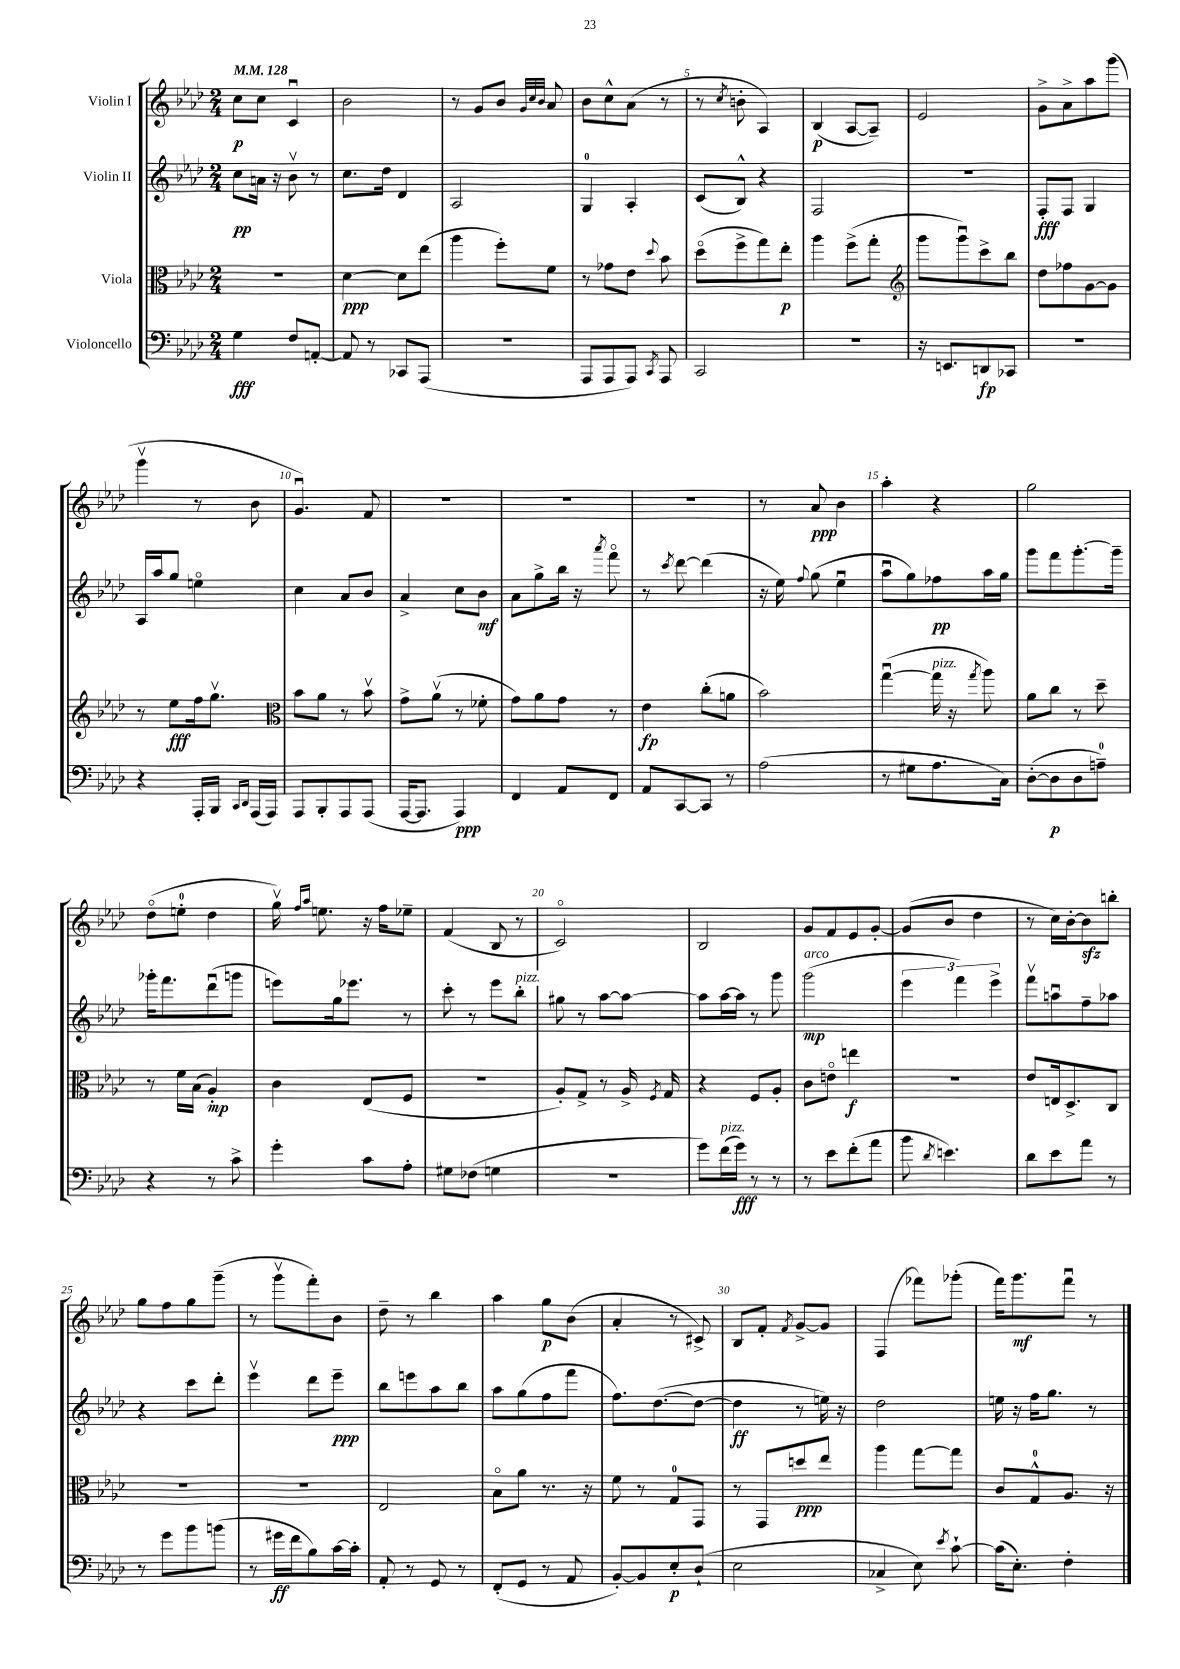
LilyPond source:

<<
\new StaffGroup <<
\new Staff = "s0" \with { instrumentName = "Violin I" } {
    \clef treble \key aes \major \numericTimeSignature \time 2/4 \tempo 4 = 128
    \autoBeamOff c''8[\p c''8] c'4\downbow |
    bes'2 |
    r8 g'8[ bes'8] \grace { g'32[ c''32 bes'32] } aes'8 |
    bes'8[ c''8-^ aes'8]( r8 |
    r8 \acciaccatura { c''8 } b'8-. aes4) |
    bes4\p( aes8[~ aes8]--) |
    ees'2 |
    g'8[-> aes'8-> aes''8 g'''8]( |
    g'''4\upbow r8 bes'8 |
    g'4.\downbow) f'8 |
    r2 |
    R2 |
    R2 |
    r8 aes'8\ppp bes'4 |
    aes''4-. r4 |
    g''2 |
    des''8[\flageolet( e''8]-0-. des''4 |
    g''16\upbow) \grace { f''16[ aes''16] } e''8. r16 f''16[ ees''8]-- |
    f'4( bes8 r8 |
    c'2\flageolet) |
    bes2 |
    g'8[ f'8 ees'8 g'8]~-. |
    g'8[( bes'8] des''4 |
    r8 c''16[) bes'16~-. bes'8\sfz b''8]-. |
    g''8[ f''8 g''8 g'''8]--( |
    r8 g'''8[\upbow f'''8-.) bes'8] |
    des''8-- r8 bes''4 |
    aes''4 g''8[\p bes'8]( |
    aes'4-. r8 cis'8->) |
    bes8[ f'8]-. \acciaccatura { f'8 } g'8[~-> g'8] |
    f4( fes'''8[) ges'''8]-.( |
    f'''16[) g'''8.\mf f'''8]\downbow r8 \bar "|." |
}
\new Staff = "s1" \with { instrumentName = "Violin II" } {
    \clef treble \key aes \major \numericTimeSignature \time 2/4
    \autoBeamOff c''8[\pp a'16] r16 bes'8\upbow r8 |
    c''8.[ des''16] des'4 |
    aes2 |
    g4-0 aes4-. |
    c'8[( bes8]-^) r4 |
    f2 |
    r2 |
    f8[-.\fff f8] g4 |
    aes16[ aes''16 g''8] e''4\flageolet |
    c''4 aes'8[ bes'8] |
    aes'4-> c''8[ bes'8]\mf |
    aes'8[ g''8-> bes''16] r16 \acciaccatura { aes'''8 } f'''8\flageolet |
    r8 \acciaccatura { c'''8 } des'''8~ des'''4( |
    r16 ees''16) \appoggiatura { f''8 } g''8( ees''4\downbow |
    aes''8[\downbow g''8) fes''8\pp aes''16 g''16] |
    g'''8[ f'''8 g'''8.~-. g'''16]-- |
    ges'''16[-. f'''8. des'''8\downbow( g'''8] |
    e'''8[) g''16 ees'''8.] r8 |
    c'''8-. r8 ees'''8[ bes''8]-.^\markup { \italic "pizz." } |
    gis''8 r8 aes''8[~ aes''8]~ |
    aes''8[ aes''16~ aes''16] r8 g'''8 |
    g'''2\mp^\markup { \italic "arco" }( |
    \tuplet 3/2 { ees'''4 f'''4) ees'''4-> } |
    f'''8[\upbow a''8\downbow f''8-- aes''8] |
    r4 c'''8[ des'''8]-. |
    ees'''4\upbow des'''8[ ees'''8]--\ppp |
    bes''8[ e'''8 aes''8 bes''8] |
    aes''8[ g''8( f''8 f'''8] |
    f''8.[) des''8.~( des''8]~ |
    des''4\ff r8 e''16) r16 |
    des''2 |
    e''16 r16 f''16[ g''8.] r8 \bar "|." |
}
\new Staff = "s2" \with { instrumentName = "Viola" } {
    \clef alto \key aes \major \numericTimeSignature \time 2/4
    \autoBeamOff r2 |
    des'4~\ppp des'8[ ees''8]( |
    aes''4 f''8[-.) f'8] |
    r8 ges'8[ ees'8] \appoggiatura { des''8 } bes'8 |
    des''8[\flageolet( f''8-> g''8) ees''8]-.\p |
    aes''4 f''8[->( g''8]-. |
    \clef treble g'''8[ g'''8\downbow) c'''8-> bes''8] |
    des''8[ fes''8 g'8~ g'8] |
    r8 ees''8[\fff f''16 g''8.]\upbow |
    \clef alto bes'8[ aes'8] r8 bes'8\upbow |
    g'8[-> aes'8]\upbow( r8 fes'8-. |
    g'8[) aes'8 g'8] r8 |
    ees'4\fp c''8[-.( a'8] |
    bes'2) |
    g''4~\downbow( g''16^\markup { \italic "pizz." } r16 \acciaccatura { g''8 } aes''8) |
    aes'8[ c''8] r8 des''8-- |
    r8 f'16[ bes16]( aes4-.\mp) |
    c'4 ees8[( f8] |
    r2 |
    aes8[-.) g8]-> r8 aes16-> \acciaccatura { f8 } g16 |
    r4 f8[ aes8]-. |
    c'8[ e'8]\flageolet e''4\f |
    r2 |
    ees'8[ e16 des8.-> c8] |
    R2 |
    R2 |
    ees2 |
    bes8[\flageolet aes'8] r8. r16 |
    f'8 r8 g8[-0 g,8] |
    r8 g,8[ d''8\ppp ees''8] |
    aes''4 g''8[~ g''8] |
    c'8[ g8-0-^ aes8.] r16 \bar "|." |
}
\new Staff = "s3" \with { instrumentName = "Violoncello" } {
    \clef bass \key aes \major \numericTimeSignature \time 2/4
    \autoBeamOff g4\fff f8[ a,8]~-. |
    a,8 r8 ces,8[ aes,,8]( |
    r2 |
    aes,,8[ aes,,8 aes,,8]) \acciaccatura { c,8 } aes,,8 |
    c,2 |
    r2 |
    r16 e,8.[ d,8\fp ces,8] |
    R2 |
    r4 aes,,16[-. bes,,16] \grace { c,16[ des,16] } aes,,16[( aes,,16]) |
    aes,,8[ bes,,8-. aes,,8 aes,,8]( |
    aes,,16[~ aes,,8.] aes,,4\ppp) |
    f,4 aes,8[ f,8] |
    aes,8[ c,8~ c,8] r8 |
    aes2( |
    r8 gis8[ aes8. c16]) |
    des8[~-.( des8\p des8 a8]-0--) |
    r4 r8 c'8-> |
    g'4-. c'8[ aes8]-. |
    gis8[ fes8]( g4 |
    R2 |
    g'8[) f'16^\markup { \italic "pizz." }( g'16]\fff) r8 r8 |
    r8 ees'8[ f'8-.( aes'8] |
    bes'8 \acciaccatura { des'8 } e'4.) |
    des'8[ ees'8 aes'8] r8 |
    r8 g'8[ bes'8 b'8]( |
    r8 gis'16[\ff f'16 bes8) c'16~ c'16]-. |
    aes,8-. r8 g,8 r8 |
    f,8[-.( g,8] r8 aes,8 |
    bes,8[~-.) bes,8 ees8-.\p des8]-!( |
    ees2 |
    ces4-> ees8) \acciaccatura { ees'8 } c'8~-! |
    c'16[( ees8.]-.) f4-. \bar "|." |
}
>>
>>
\layout { \context { \Score \override BarNumber.break-visibility = ##(#f #t #t) barNumberVisibility = #(every-nth-bar-number-visible 5) } }
